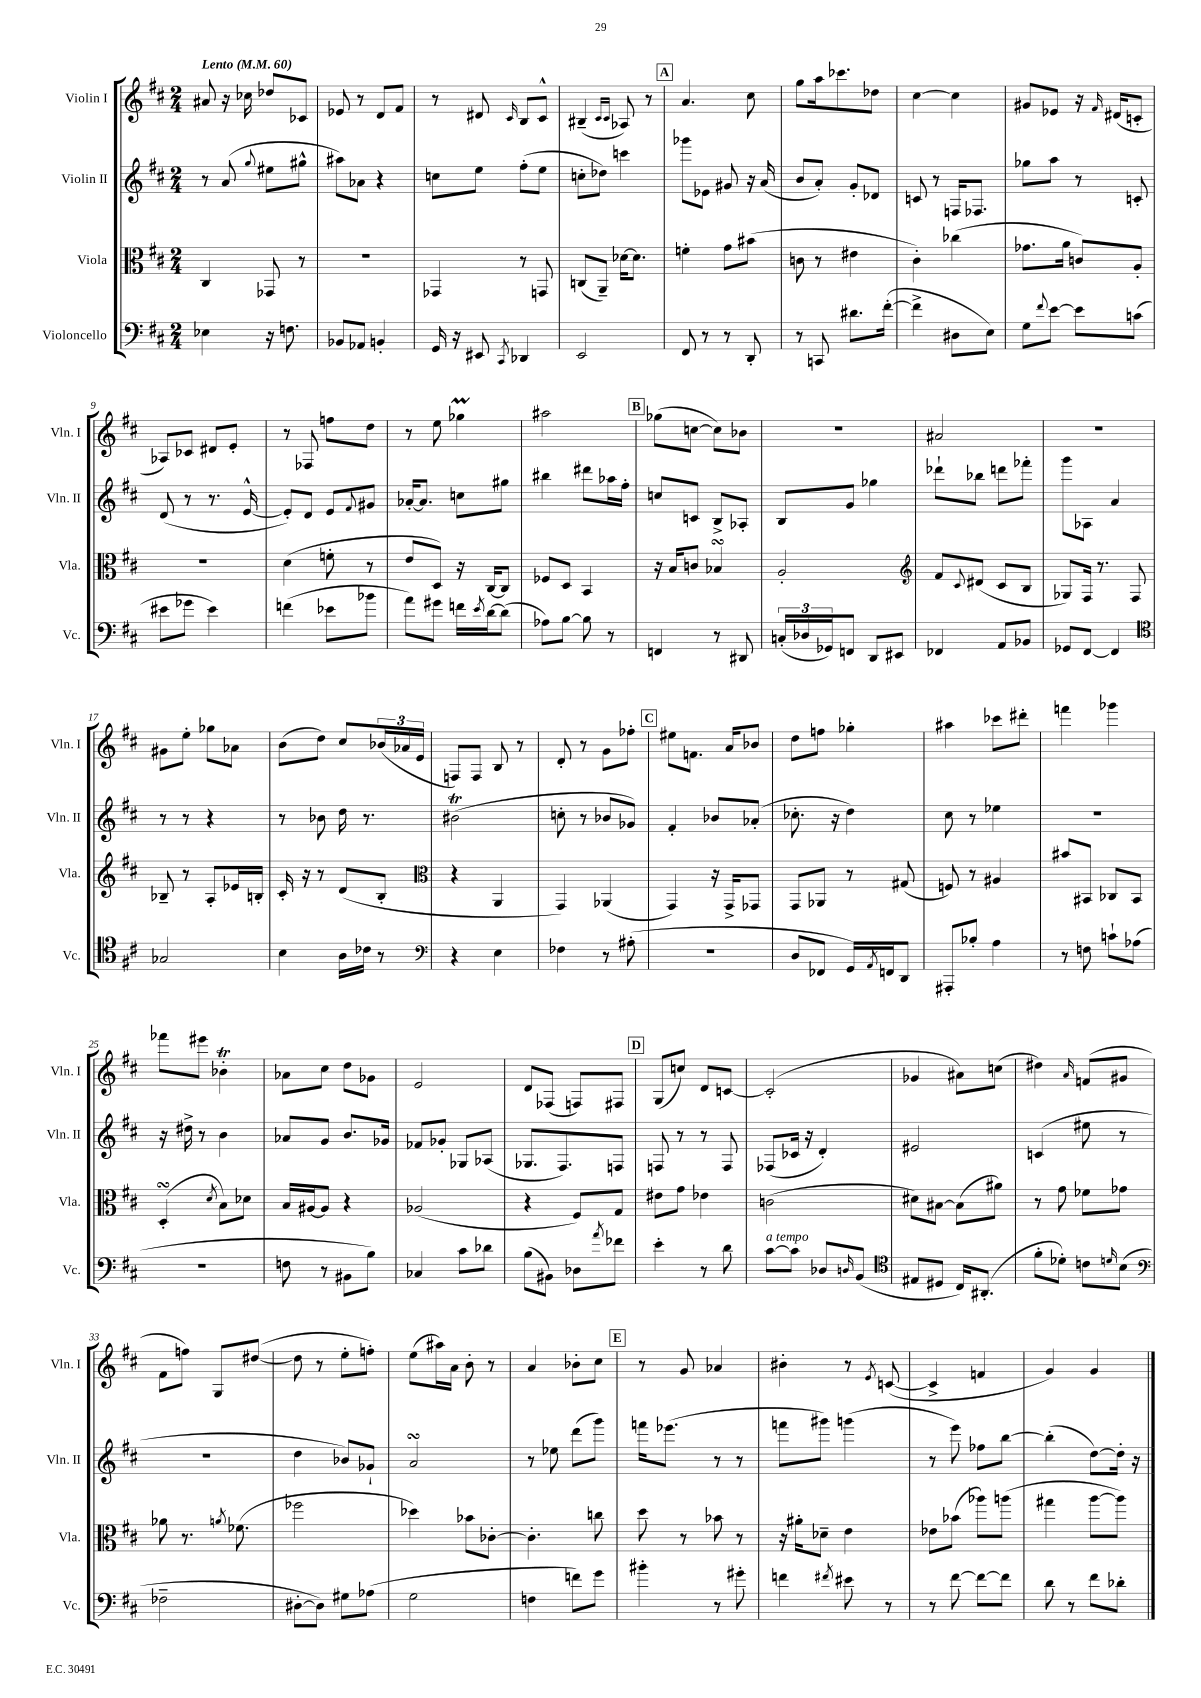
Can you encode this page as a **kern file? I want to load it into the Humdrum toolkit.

**kern	**kern	**kern	**kern
*staff4	*staff3	*staff2	*staff1
*clefF4	*clefC3	*clefG2	*clefG2
*k[f#c#]	*k[f#c#]	*k[f#c#]	*k[f#c#]
*M2/4	*M2/4	*M2/4	*M2/4
*MM60	*MM60	*MM60	*MM60
4E-	4C#	8r	8a#
.	.	(8a	16r
.	.	.	16cc-
.	.	8qqgg	.
16r	8GG-	8ee#	8dd-
8.F	.	.	.
.	8r	8gg#^^	8c-
=	=	=	=
8BB-	2r	8aa#)	8e-
8AA-	.	8a-	8r
4BB'	.	4r	8d
.	.	.	8f#
=	=	=	=
16GG	4GG-	8cc	8r
16r	.	.	.
8EE#	.	8ee	8d#
8qCC#	.	.	16qqc#
4DD-	8r	(8ff#'	8B
.	8GG	8ee	8c#^^
=	=	=	=
2EE	(8C	8cc'	(4B#~
.	8AA~)	8dd-)	.
.	.	.	16qqc#
.	.	.	16qqc#
.	[16d-	4ccc	8A-)
.	8.d-]	.	.
.	.	.	8r
=	=	=	=
8FF#	4f'	8ggg-	4.a
8r	.	8e-	.
8r	8g	8g#	.
8DD'	(8b#	16r	8cc#
.	.	(16a	.
=	=	=	=
8r	8c	8b	8gg
8CC	8r	8a')	16aa
.	.	.	8.ccc-
8.d#	4e#	8g'	.
.	.	8d-	8dd-
([16f#'	.	.	.
=	=	=	=
4f#^]	4c#')	8c	[4cc#
.	.	8r	.
8D#	(4cc-	16F	4cc#]
.	.	8.F-	.
8E)	.	.	.
=	=	=	=
8G	8.g-	8gg-	8g#
8qqf#	.	.	.
[8e	.	8aa	8e-
.	16a	.	.
8e]	8c)	8r	16r
.	.	.	16qqf#
.	.	.	(16d#
(8c	8A'	8c'	8c'
=	=	=	=
8e#	2r	(8d	8A-)
8g-	.	8r	8c-
4e#)	.	8.r	8d#
.	.	.	8e'
.	.	[16e^^	.
=	=	=	=
(4f	(4d	8e'])	8r
.	.	8d	8F-
8e-	8f'	8e	8ff
.	.	8qqf#	.
8b-	8r	8g#	8dd
=	=	=	=
8a)	8e	[16a-'	8r
.	.	8.a-]	.
8g#	8D)	.	8ee
16f	16r	8cc	4gg-
8qe	.	.	.
[16d	[16C#	.	.
(8d]	8C#]	8gg#	.
=	=	=	=
8A-)	8F-	4bb#	2aa#
[8B	8D	.	.
8B]	4BB	8ddd#	.
8r	.	16aa-	.
.	.	16ff#'	.
=	=	=	=
4FF	16r	8cc	(8gg-
.	16B	.	.
.	8c	8c	[8cc
8r	4B-	8B^	8cc])
8DD#	.	8A-'	8b-
=	=	=	=
(24C'	2A'	8B	2r
24D-	.	.	.
24GG-)	.	.	.
8FF	.	8g	.
8DD	.	4gg-	.
8EE#	.	.	.
=	=	=	=
*	*clefG2	*	*
4FF-	8f#	8ddd-`	2a#
.	8qqc#	.	.
.	(8d#	8bb-	.
8AA	8c#	8ddd	.
8BB-	8B	8fff-'	.
=	=	=	=
8GG-	8G-)	8ggg	2r
[8FF#	16F#	8A-	.
.	8.r	.	.
4FF#]	.	4a	.
.	8F#	.	.
=	=	=	=
*clefC4	*	*	*
2G-	8B-~	8r	8g#
.	8r	8r	8ee'
.	8A'	4r	8gg-
.	16e-	.	8a-
.	16B'	.	.
=	=	=	=
4B	16c#'	8r	(8b
.	16r	.	.
.	8r	8b-	8dd)
16A	(8d	16dd	8cc#
16c-	.	8.r	.
8r	8B'	.	(24b-
.	.	.	24a-
.	.	.	24e
=	=	=	=
*clefF4	*clefC3	*	*
4r	4r	(2b#	8F)
.	.	.	8F
4E	4AA	.	8B
.	.	.	8r
=	=	=	=
4F-	4GG)	8cc'	8d'
.	.	8r	8r
8r	(4AA-	8b-	8g
(8A#'	.	8g-)	8ff-'
=	=	=	=
2r	4GG)	4f#'	8ee#
.	.	.	8.f
.	16r	8b-	.
.	16GG^	.	16a
.	8GG-	(8a-'	8b-
=	=	=	=
8D	8GG	8.cc-'	8dd
8FF-	8AA-	.	8ff
.	.	16r	.
16GG)	8r	4dd)	4gg-'
8qAA	.	.	.
16FF	.	.	.
8DD	(8G#	.	.
=	=	=	=
8AAA#'	8F)	8cc#	4aa#
8B-'	8r	8r	.
4A	4A#	4ee-	8ccc-
.	.	.	8ddd#'
=	=	=	=
8r	8b#	2r	4fff
8F	8BB#	.	.
8c`	8C-	.	4ggg-
(8A-	8BB#	.	.
=	=	=	=
2r	(4D'	16r	8fff-
.	.	16dd#^	.
.	.	8r	8eee#
.	8qd	.	.
.	8B)	4b	4b-'
.	8d-	.	.
=	=	=	=
8F	16B	8a-	8a-
.	[16A#	.	.
8r	8A#]	8g	8cc#
8BB#	4r	8.b	8dd
8B)	.	.	8g-
.	.	16g-	.
=	=	=	=
4C-	(2A-	8f-	2e
.	.	8g-'	.
8c#	.	8G-	.
8d-	.	(8A-	.
=	=	=	=
(8B	4r	8.G-	8d
8BB#)	.	.	(8F-
.	.	8.F#)	.
8D-	8F#)	.	8F)
8qa	.	.	.
8f-	8G	8F	8F#
=	=	=	=
4e'	8e#	8F	(8G
.	8g	8r	8cc)
8r	4e-	8r	8d
8d	.	8F	[8c
=	=	=	=
[8c#	(2c	(8F-	(2c']
8c#]	.	16c-	.
.	.	16r	.
8D-	.	4d')	.
16qqD	.	.	.
(8BB	.	.	.
=	=	=	=
*clefC4	*	*	*
8E#	8d#)	2e#	4g-
8D#	[8B#	.	.
16C#)	(8B#]	.	8a#)
(8.AA#'	.	.	.
.	8a#)	.	(8cc
=	=	=	=
8f#'	8r	(4c	4dd#)
8d-')	8g	.	.
.	.	.	16qqa
8c	8f-	8ee#	(8f
16qqd	.	.	.
(8B	8g-	8r	8g#
=	=	=	=
*clefF4	*	*	*
2F-~	8a-	2r	8f#
.	8.r	.	8ff)
.	.	.	8G
.	8qa	.	.
.	(8.f-	.	.
.	.	.	([8dd#
=	=	=	=
[8D#'	2ff-	4dd	8dd#]
8D#])	.	.	8r
8G#	.	8b-)	8ee'
(8A-	.	8g-`	8ff')
=	=	=	=
2G	4dd-)	2a	(8ee
.	.	.	16aa#)
.	.	.	16a
.	8b-	.	8b'
.	[8c-'	.	8r
=	=	=	=
4F	4.c-']	8r	4a
.	.	8ee-	.
8f)	.	(8ddd	8b-'
8g	8cc	8ggg)	8cc#
=	=	=	=
4b#'	8dd	16fff	8r
.	.	(8.eee-	.
.	8r	.	8g
8r	8b-	8r	4a-
8g#'	8r	8r	.
=	=	=	=
4f	16r	8fff	4b#'
.	16a#'	.	.
.	8d-~	8ggg#)	.
8qf#	.	.	.
8e#	4e	(4ggg	8r
.	.	.	8qe
8r	.	.	([8c
=	=	=	=
8r	8e-	8r	4c^]
[8f#	(8b-	8eee)	.
8f#_	8aa-)	8ff-	4f
8f#]	(8aa	[8bb	.
=	=	=	=
8d	4gg#	(4bb']	4g)
8r	.	.	.
8f#	[8aa	[8dd)	4g
8d-'	8aa])	16dd']	.
.	.	16r	.
==	==	==	==
*-	*-	*-	*-
